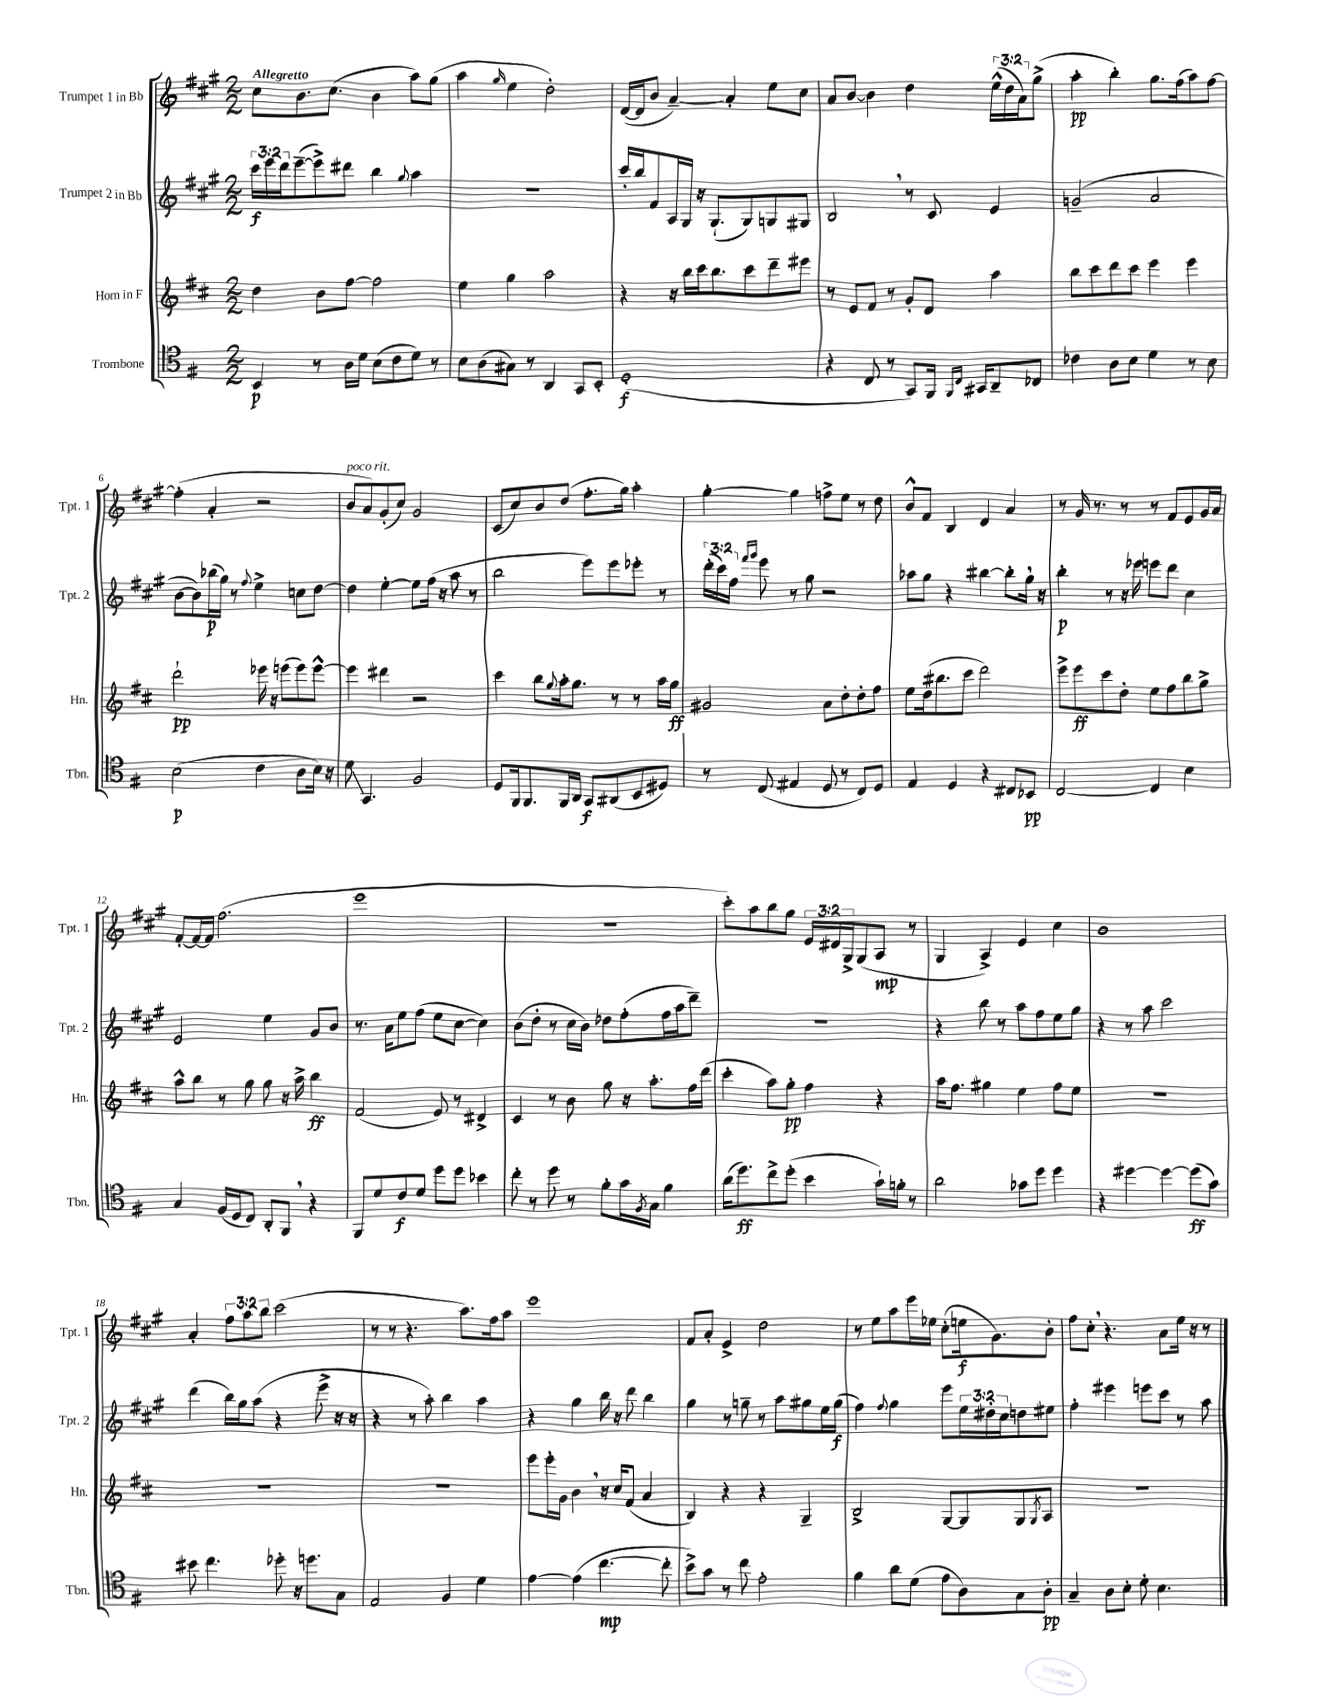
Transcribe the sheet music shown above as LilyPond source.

<<
\new StaffGroup <<
\new Staff = "s0" \with { instrumentName = "Trumpet 1 in Bb" shortInstrumentName = "Tpt. 1" } {
    \clef treble \key a \major \numericTimeSignature \time 2/2 \override Staff.TupletNumber.text = #tuplet-number::calc-fraction-text \tempo "Allegretto"
    cis''8 b'8. cis''8.( b'4 a''8) gis''8( |
    a''4 \grace { gis''16 } e''4 d''2-.) |
    d'16~( d'16 b'8 a'4~--) a'4-. e''8 cis''8 |
    a'8 b'8~ b'4 d''4 \tuplet 3/2 { e''16-^( d''16 a'16) } gis''8->( |
    a''4-.\pp b''4-.) gis''8. fis''16( a''8) fis''8~ |
    fis''4-.( a'4-. r2 |
    b'8^\markup { \italic "poco rit." } a'8) gis'8-.( cis''8) gis'2 |
    cis'8( cis''8) b'8 d''8( fis''8.-. gis''16) a''4-. |
    gis''4~-. gis''4 f''8-> e''8 r8 d''8 |
    b'8-^ fis'8 b4 d'4 a'4 |
    r8 gis'16 r8. r8 r8 fis'8 e'8 gis'16 a'16 |
    fis'8~-. fis'16~ fis'16 fis''2.( |
    e'''1 |
    R1 |
    cis'''8-.) a''8 b''8 gis''8 \tuplet 3/2 { e'16 dis'16 gis16-> } gis8( a8\mp r8 |
    gis4 a4->) e'4 cis''4 |
    b'1 |
    a'4-. \tuplet 3/2 { fis''8 a''8 b''8 } cis'''2( |
    r8 r8 r4. a''8.) fis''16 a''8 |
    e'''1 |
    fis'8 a'8-. e'4-> d''2 |
    r8 e''8 a''8 e'''16 ees''16 cis''8-.( e''16\f gis'8.) b'8-. |
    fis''8 cis''8-. \breathe r4. a'8 e''16 r16 r8 \bar "|." |
}
\new Staff = "s1" \with { instrumentName = "Trumpet 2 in Bb" shortInstrumentName = "Tpt. 2" } {
    \clef treble \key a \major \numericTimeSignature \time 2/2 \override Staff.TupletNumber.text = #tuplet-number::calc-fraction-text
    \tuplet 3/2 { cis'''16\f e'''16 d'''16 } e'''8~--( e'''8->) dis'''8 b''4 \appoggiatura { gis''8 } a''4 |
    r1 |
    cis'''16-. b''16 fis'8 a16 gis16 r16 gis8.-!( gis8) g8 gis8 |
    b2 \breathe r8 cis'8 e'4 |
    g'2--( a'2 |
    b'8~ b'8) bes''16\p( gis''16) r8 \appoggiatura { fis''8 } e''4-> c''8 d''8~ |
    d''4 e''4~-. e''8 fis''16( r16 a''8 r8 |
    b''2 e'''8) e'''8 ees'''8-. r8 |
    \tuplet 3/2 { d'''16-.( cis'''16) fis''16 } \grace { fis'''16 gis'''16 } e'''8 r8 gis''8 r2 |
    aes''8 gis''8 r4 bis''4~ bis''8-. gis''16 \breathe r16 |
    b''4-.\p r8 r16 ees'''16 e'''8 d'''8 cis''4 |
    e'2 e''4 gis'8 b'8 |
    r8. a'16 e''8 fis''8( e''8 cis''8~ cis''4) |
    b'8( d''8-. r8 cis''16 b'16) des''8 fis''8-.( fis''16 a''16 d'''8--) |
    R1 |
    r4 b''8 r8 a''8 fis''8 e''8 gis''8 |
    r4 r8 a''8 cis'''2 |
    d'''4( b''16) gis''16 a''8( r4 e'''8-> r16 r16 |
    r4 r8 a''8-.) b''4 a''4 |
    r4 gis''4 b''16 r16 d'''8 b''4 |
    gis''4 r8 g''8-- r8 a''8 gis''8 e''16 gis''16\f( |
    fis''4) \appoggiatura { fis''8 } gis''4 e'''8 \tuplet 3/2 { e''16 dis''16-. cis''16 } d''8 eis''8 |
    fis''4-. eis'''4 e'''8 cis'''8 r8 a''8 \bar "|." |
}
\new Staff = "s2" \with { instrumentName = "Horn in F" shortInstrumentName = "Hn." } {
    \clef treble \key d \major \numericTimeSignature \time 2/2
    d''4 b'8 fis''8~ fis''2 |
    e''4 g''4 a''2 |
    r4 r16 b''16 cis'''16 b''8. cis'''8 d'''8-- eis'''8 |
    r8 e'8 fis'8 r8 g'8-. d'8 a''4 |
    b''8 cis'''8 d'''8 cis'''8 e'''4 e'''4 |
    d'''2-!\pp ees'''16 r16 e'''8( e'''8) e'''8~-^ |
    e'''4 dis'''4 r2 |
    cis'''4 b''8 \appoggiatura { g''8 } a''16-. g''8. r8 r8 a''16 g''16\ff |
    gis'2 a'8 d''8-. d''8-. fis''8 |
    e''8 d''16( bis''8. cis'''8 d'''2) |
    e'''8-> e'''8\ff cis'''8 d''8-. e''8 fis''8 b''8 g''8-> |
    a''8-^ b''8 r8 g''8 g''8 r16 a''16-> b''4\ff |
    fis'2( e'8) r8 dis'4-> |
    cis'4 r8 b'8 g''8 r16 a''8.-. fis''16 d'''16( |
    cis'''4-. a''8) g''8-.\pp fis''4 r4 |
    a''16 fis''8. gis''4 e''4 fis''8 e''8 |
    R1 |
    R1 |
    R1 |
    e'''8 e'''16-. g'16 b'4 \breathe r16 cis''16 fis'8( a'4 |
    b4) r4 r4 g4-- |
    b2-> g8~ g8 g8 \acciaccatura { g8 } a8 |
    R1 \bar "|." |
}
\new Staff = "s3" \with { instrumentName = "Trombone" shortInstrumentName = "Tbn." } {
    \clef tenor \key g \major \numericTimeSignature \time 2/2
    b,4\p r8 a16 d'16 b8( c'8 d'8) r8 |
    b8 a8( gis8) r8 a,4 g,8 b,8-. |
    d1-.\f( |
    r4 c8 r8 g,8) fis,16 \grace { fis,16 c16 } gis,16 a,8-- ces8 |
    ces'4 a8 b8 d'4 r8 b8 |
    b2\p( c'4 a8 b16) r16 |
    d'8\glissando g,4. fis2 |
    d8 fis,16 fis,8. fis,16 a,16 g,8\f ais,8( b,8 dis8) |
    r8 c8( eis4 d8 r8 c8) d8 |
    e4 d4 r4 cis8 bes,8\pp |
    c2~ c4 b4 |
    g4 fis16( d16 c8) a,8-. fis,8 \breathe r4 |
    fis,8 d'8 c'8\f d'8 d''8 d''8 bes'4 |
    c''8-. r8 d''8 r8 fis'8-. g'16 \acciaccatura { fis8 } g16 fis'4 |
    a'16( d''8.\ff) c''8-> d''8-.( b'4 g'16-!) f'16-. r8 |
    a'2 ges'8 d''8 d''4 |
    r4 dis''4~ dis''4~ dis''8\ff( g'8) |
    bis'8 c''4. des''8-. r16 d''8. g8 |
    e2 fis4 d'4 |
    e'4~ e'4( c''4.~\mp c''8-. |
    b'8->) g'8 r8 c''8 e'2-. |
    fis'4 a'8 d'8( e'8 a8) g8 a8-.\pp |
    g4-- a8 b8-. d'8-. b4. \bar "|." |
}
>>
>>
